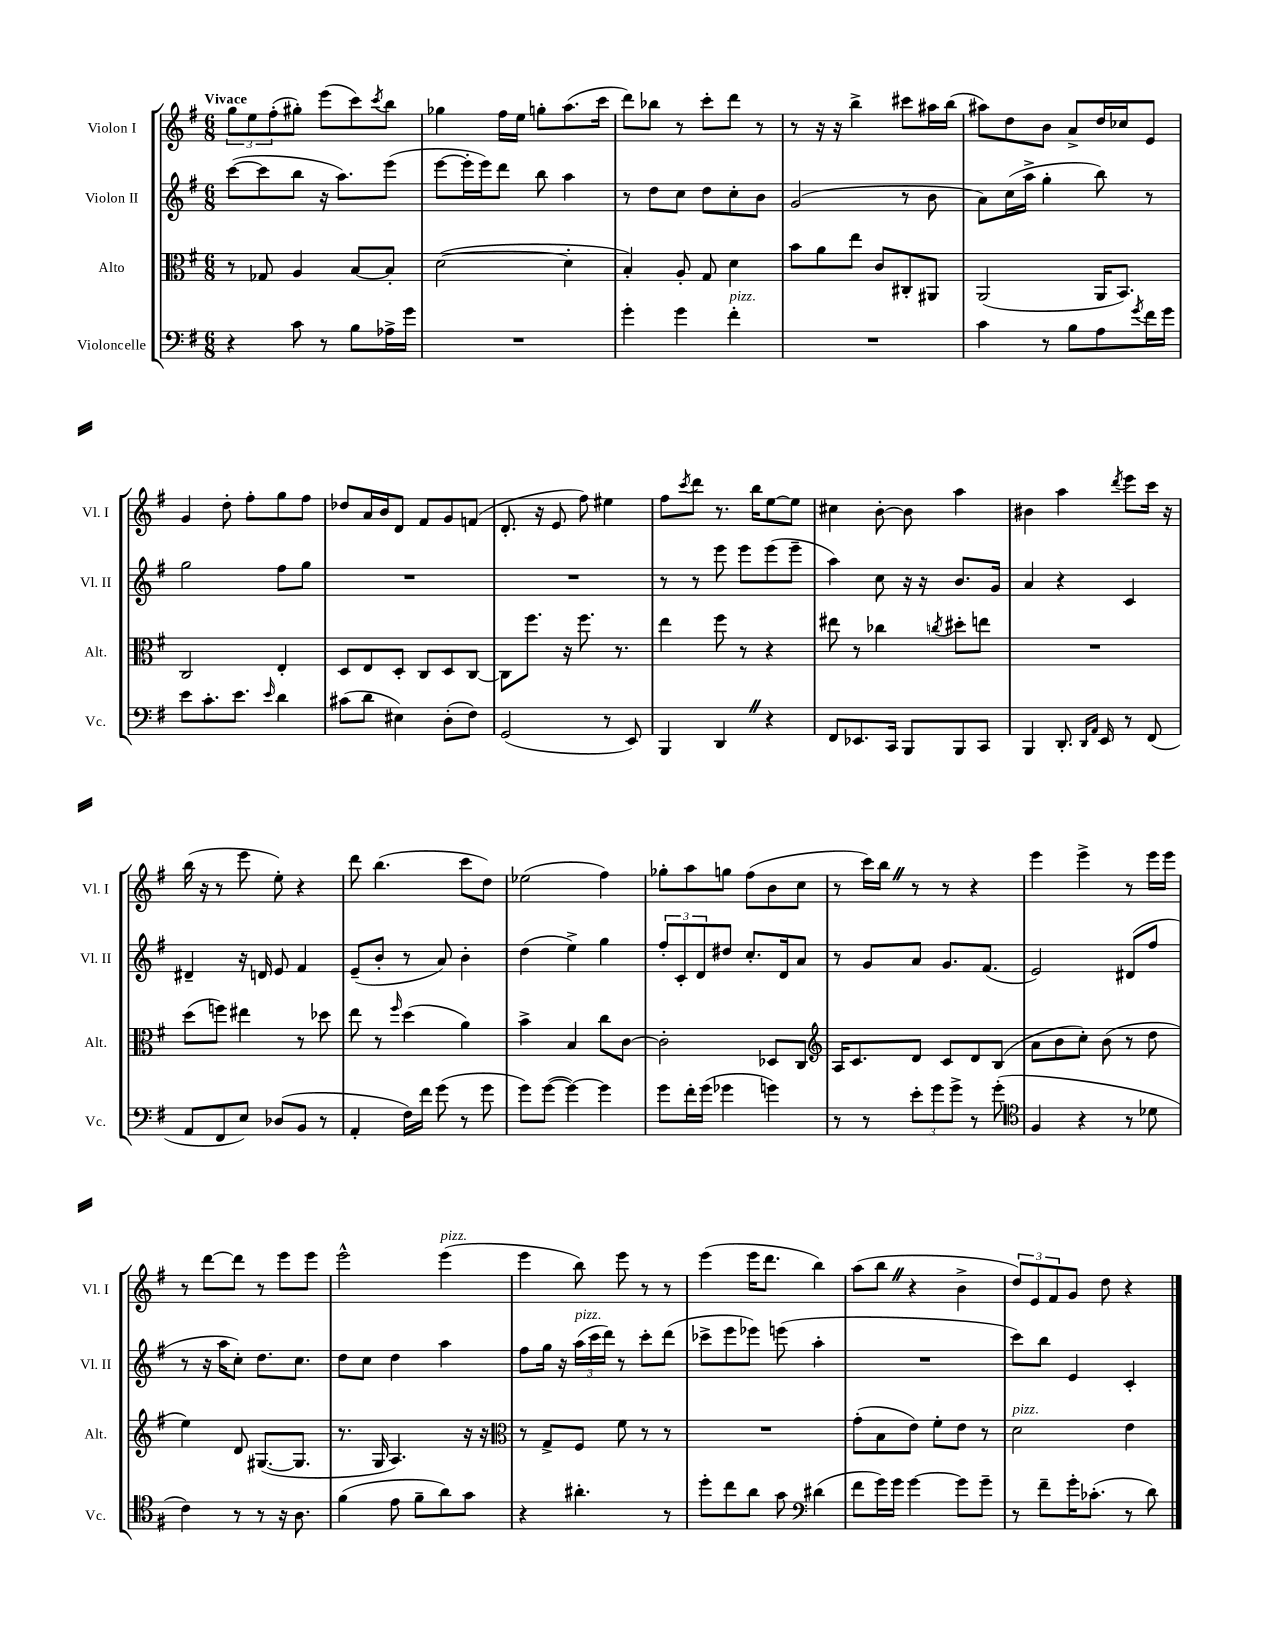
<<
\new StaffGroup <<
\new Staff = "s0" \with { instrumentName = "Violon I" shortInstrumentName = "Vl. I" } {
    \clef treble \key g \major \numericTimeSignature \time 6/8 \tempo "Vivace"
    \tuplet 3/2 { g''8 e''8 fis''8-.( } gis''8-.) e'''8( c'''8) \acciaccatura { c'''8 } b''8 |
    ges''4 fis''16 e''16 g''8-. a''8.( c'''16 |
    d'''8) bes''8 r8 c'''8-. d'''8 r8 |
    r8 r16 r16 b''4-> cis'''8 ais''16 b''16( |
    ais''8) d''8 b'8 a'8-> d''16 ces''16 e'8 |
    g'4 d''8-. fis''8-. g''8 fis''8 |
    des''8 a'16 b'16 d'8 fis'8 g'8 f'8( |
    d'8.-. r16 e'8 fis''8) eis''4 |
    fis''8 \acciaccatura { c'''8 } d'''8 r8. b''16 e''8~ e''8 |
    cis''4 b'8~-. b'8 a''4 |
    bis'4 a''4 \acciaccatura { d'''8 } e'''8 c'''16 r16 |
    b''16( r16 r8 e'''8 e''8-.) r4 |
    d'''8 b''4.( c'''8 d''8) |
    ees''2( fis''4) |
    ges''8-. a''8 g''8 fis''8( b'8 c''8 |
    r8 c'''16) b''16 \once \override BreathingSign.text = \markup { \musicglyph "scripts.caesura.straight" } \breathe r8 r8 r4 |
    e'''4 e'''4-> r8 e'''16 e'''16 |
    r8 d'''8~ d'''8 r8 e'''8 e'''8 |
    e'''2-^ e'''4^\markup { \italic "pizz." }( |
    e'''4 b''8) e'''8 r8 r8 |
    e'''4( e'''16 d'''8. b''4) |
    a''8( b''8 \once \override BreathingSign.text = \markup { \musicglyph "scripts.caesura.straight" } \breathe r4 b'4-> |
    \tuplet 3/2 { d''8) e'8 fis'8 } g'8 d''8 r4 \bar "|." |
}
\new Staff = "s1" \with { instrumentName = "Violon II" shortInstrumentName = "Vl. II" } {
    \clef treble \key g \major \numericTimeSignature \time 6/8
    c'''8~( c'''8 b''8 r16 a''8.) e'''8( |
    e'''8~ e'''16-. e'''16) d'''8 b''8 a''4 |
    r8 d''8 c''8 d''8 c''8-. b'8 |
    g'2( r8 b'8 |
    a'8) c''16( a''16-> g''4-. b''8) r8 |
    g''2 fis''8 g''8 |
    R2. |
    R2. |
    r8 r8 e'''8 e'''8 e'''8( e'''8-- |
    a''4) c''8 r16 r16 b'8. g'16 |
    a'4 r4 c'4 |
    dis'4-- r16 d'16 e'8 fis'4 |
    e'8--( b'8-. r8 a'8) b'4-. |
    d''4( e''4->) g''4 |
    \tuplet 3/2 { fis''8-. c'8-. d'8 } dis''8 c''8.-. d'16 a'8 |
    r8 g'8 a'8 g'8. fis'8.( |
    e'2) dis'8( fis''8 |
    r8 r16 a''16 c''8-.) d''8. c''8. |
    d''8 c''8 d''4 a''4 |
    fis''8 g''16 r16 \tuplet 3/2 { a''16^\markup { \italic "pizz." }( c'''16 d'''16) } r8 c'''8-. d'''8( |
    ces'''8-> e'''8 ees'''8) e'''8( a''4-. |
    R2. |
    c'''8) b''8 e'4 c'4-. \bar "|." |
}
\new Staff = "s2" \with { instrumentName = "Alto" shortInstrumentName = "Alt." } {
    \clef alto \key g \major \numericTimeSignature \time 6/8
    r8 ges8 a4 b8~ b8-. |
    d'2~( d'4-. |
    b4-.) a8-. g8 d'4 |
    b'8 a'8 e''8 c'8 cis8-. ais,8 |
    a,2( a,16 b,8.) |
    c2 e4-. |
    d8 e8 d8-. c8 d8 c8~ |
    c8 fis''8. r16 fis''8. r8. |
    e''4 fis''8 r8 r4 |
    eis''8 r8 ces''4 \acciaccatura { c''8 } dis''8-. e''8 |
    R2. |
    d''8( f''8) eis''4 r8 des''8 |
    e''8 r8 \grace { fis''16 } d''4( a'4) |
    b'4-> b4 c''8 c'8~ |
    c'2-. des8 c8 |
    \clef treble a16 c'8. d'8 c'8 d'8 b8( |
    a'8 b'8 c''8-.) b'8( r8 d''8 |
    e''4) d'8 gis8.~( gis8. |
    r8. g16 a4.) r16 r16 |
    \clef alto r8 g8-> fis8 fis'8 r8 r8 |
    R2. |
    g'8-.( b8 e'8) fis'8-. e'8 r8 |
    d'2^\markup { \italic "pizz." } e'4 \bar "|." |
}
\new Staff = "s3" \with { instrumentName = "Violoncelle" shortInstrumentName = "Vc." } {
    \clef bass \key g \major \numericTimeSignature \time 6/8
    r4 c'8 r8 b8 aes16-> g'16 |
    R2. |
    g'4-. g'4 fis'4-.^\markup { \italic "pizz." } |
    R2. |
    c'4 r8 b8 a8 \acciaccatura { g'8 } fis'16 g'16 |
    e'8 c'8.-. e'8. \grace { e'16 } d'4 |
    cis'8( d'8 eis4) d8-.( fis8) |
    g,2( r8 e,8) |
    b,,4 d,4 \once \override BreathingSign.text = \markup { \musicglyph "scripts.caesura.straight" } \breathe r4 |
    fis,8 ees,8. c,16 b,,8 b,,8 c,8 |
    b,,4 d,8.-. \grace { d,16 a,16 } e,16 r8 fis,8( |
    a,8 fis,8 e8) des8( b,8 r8 |
    a,4-. fis16) fis'16 g'8( r8 g'8 |
    g'8) g'8~( g'4~) g'4 |
    g'8 fis'16-. g'16( ges'4 g'4) |
    r8 r8 \tuplet 3/2 { e'8-. g'8 g'8-> } r8 g'8-.( |
    \clef tenor fis4 r4 r8 des'8 |
    c'4) r8 r8 r16 a8. |
    fis'4( e'8 fis'8-- a'8) g'8 |
    r4 ais'4.-. r8 |
    d''8-. c''8 a'8 g'8 \clef bass dis'4( |
    fis'8 g'16) g'16 g'4~ g'8 g'8-- |
    r8 fis'8-- g'16-. ces'8.-.( r8 d'8) \bar "|." |
}
>>
>>
\layout { \context { \Score \remove "Bar_number_engraver" } }
